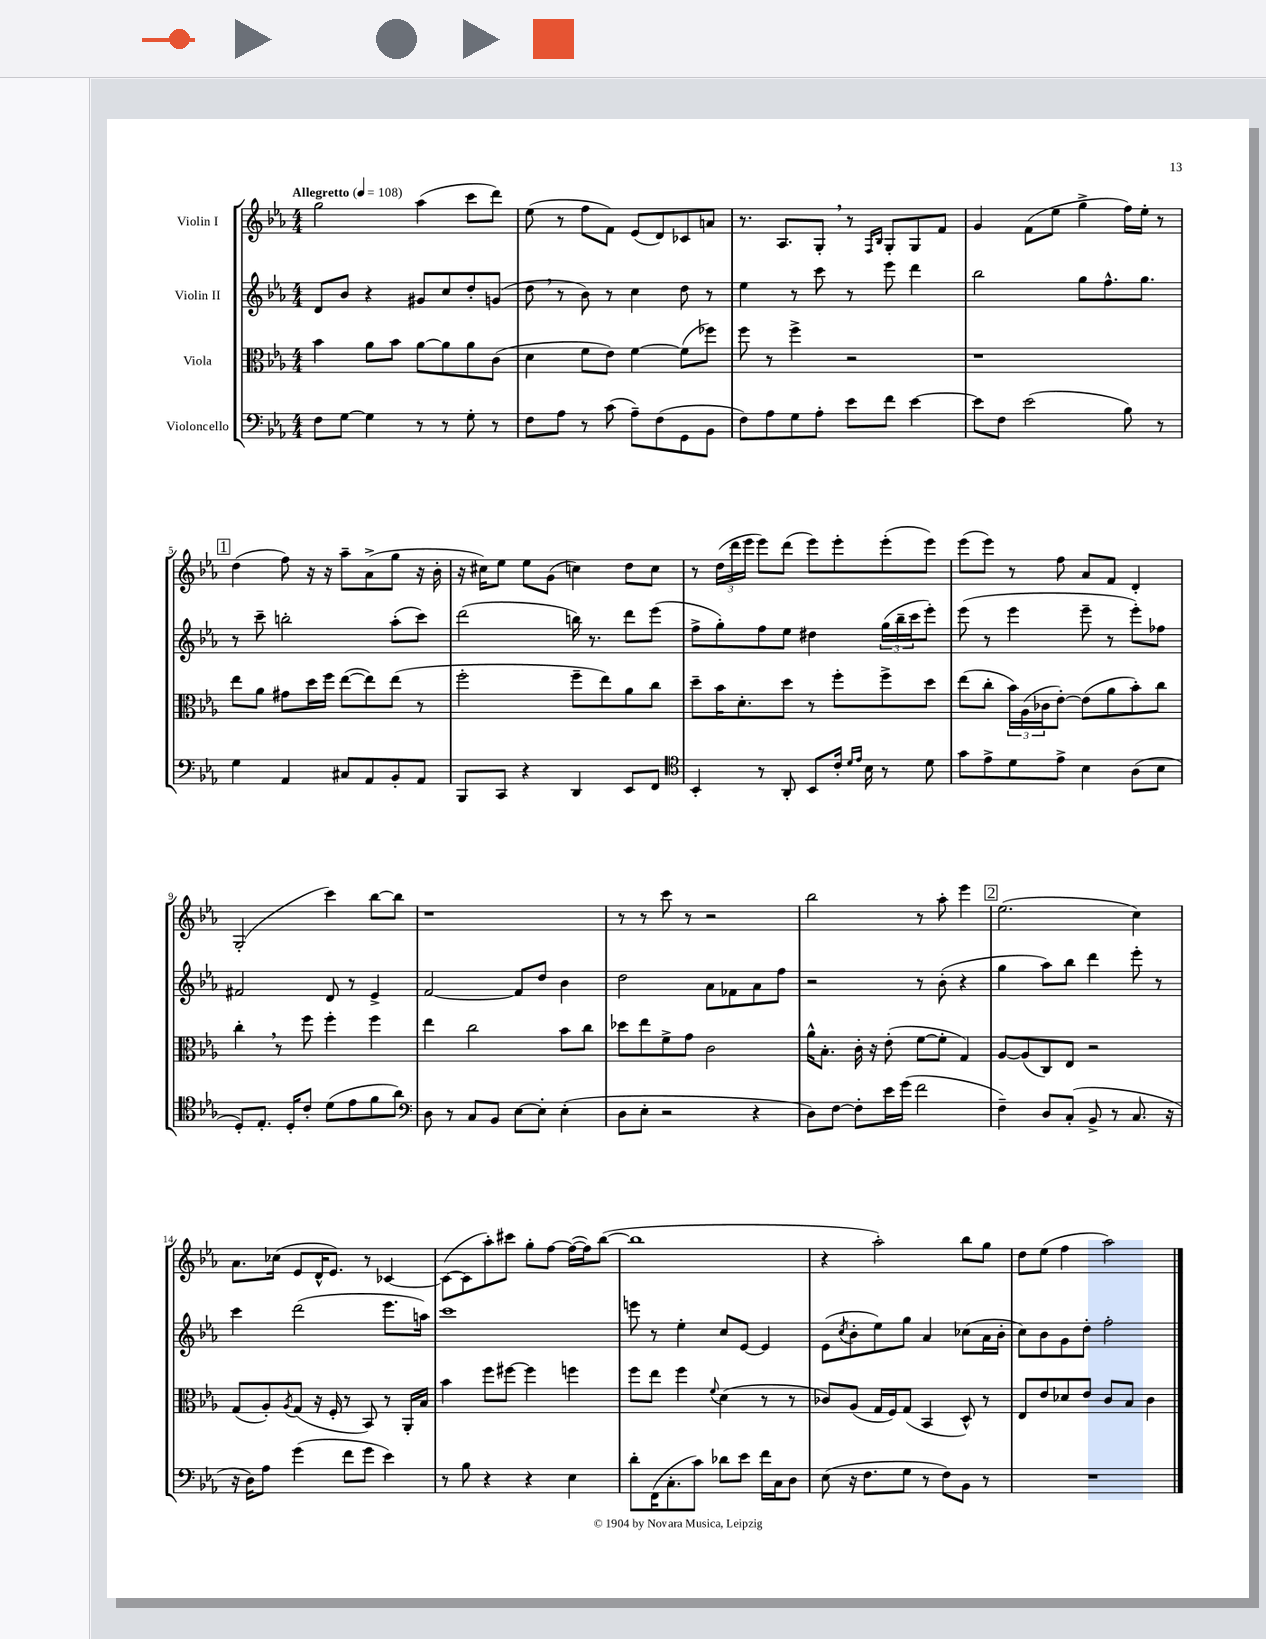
<<
\new StaffGroup <<
\new Staff = "s0" \with { instrumentName = "Violin I" } {
    \clef treble \key ees \major \numericTimeSignature \time 4/4 \tempo "Allegretto" 4 = 108
    g''2 aes''4( c'''8 d'''8) |
    ees''8( r8 f''8 f'8) ees'8( d'8) ces'8 a'8 |
    r8. aes8. g8-. \breathe r8 \grace { f16 bes16 } g8-. g8 f'8 |
    g'4 f'8( ees''8 g''4-> f''16) ees''16-. r8 |
    \mark \markup { \box "1" } d''4( f''8) r16 r16 aes''8-- aes'8->( g''8 r16 bes'16-. |
    r16 cis''16) ees''8 ees''8 g'8( c''4) d''8 c''8 |
    r8 \tuplet 3/2 { d''16( d'''16 ees'''16 } ees'''8) d'''8( ees'''8) ees'''8-. ees'''8-.( ees'''8) |
    ees'''8( ees'''8) r8 f''8 aes'8 f'8 d'4-. |
    g2-.( c'''4) bes''8~ bes''8 |
    r1 |
    r8 r8 c'''8 r8 r2 |
    bes''2 r8 aes''8-. ees'''4 |
    \mark \markup { \box "2" } ees''2.( c''4) |
    aes'8. ces''16( ees'8 d'16-^ ees'8.) r8 ces'4~ |
    ces'8~( ces'8 aes''8-.) cis'''8 g''8-. f''8~ f''16~( f''16) bes''8~( |
    bes''1 |
    r4 aes''2-.) bes''8 g''8 |
    d''8 ees''8( f''4 aes''2) \bar "|." |
}
\new Staff = "s1" \with { instrumentName = "Violin II" } {
    \clef treble \key ees \major \numericTimeSignature \time 4/4
    d'8 bes'8 r4 gis'8 c''8 d''8-. g'8( |
    d''8 \breathe r8 bes'8) r8 c''4 d''8 r8 |
    ees''4 r8 c'''8 r8 ees'''8 d'''4 |
    bes''2 g''8 f''8.-^ g''8. |
    \mark \markup { \box "1" } r8 c'''8-- b''2-. aes''8-.( c'''8) |
    d'''2( b''16) r8. d'''8 ees'''8( |
    f''8-> g''8-.) f''8 ees''8 dis''4 \tuplet 3/2 { g''16( bes''16-- c'''16 } ees'''8-.) |
    ees'''8( r8 ees'''4 ees'''8-- r8 ees'''8-.) fes''8 |
    fis'2 d'8 r8 ees'4-> |
    f'2~ f'8 d''8 bes'4 |
    d''2 aes'8 fes'8 aes'8 f''8 |
    r2 r8 bes'8-.( r4 |
    \mark \markup { \box "2" } g''4 aes''8) bes''8 d'''4 ees'''8-. r8 |
    c'''4 d'''2( ees'''8. a''16) |
    c'''1 |
    e'''8 r8 ees''4-. c''8 ees'8~ ees'4 |
    ees'8( \acciaccatura { c''8 } bes'8-. ees''8) g''8 aes'4 ces''8( aes'16 bes'16-. |
    c''8) bes'8 g'8 d''8-. f''2-. \bar "|." |
}
\new Staff = "s2" \with { instrumentName = "Viola" } {
    \clef alto \key ees \major \numericTimeSignature \time 4/4
    bes'4 aes'8 bes'8 aes'8~ aes'8 aes'8 c'8( |
    d'4 f'8 ees'8) f'4~ f'8( fes''8) |
    f''8 r8 f''4-> r2 |
    r1 |
    \mark \markup { \box "1" } ees''8 aes'8 gis'8 d''16 f''16 ees''8~( ees''8) ees''8( r8 |
    f''2-. f''8-- ees''8) aes'8 c''8 |
    d''8-- bes'16 d'8.-. d''8 r8 f''8-. f''8-> d''8 |
    ees''8( c''8-. \tuplet 3/2 { bes'16) aes16( ces'16 } ees'8~-.) ees'8( aes'8 bes'8-.) c''8 |
    c''4-. \breathe r8 f''8 f''4-. f''4 |
    ees''4 c''2 bes'8 c''8 |
    des''8 ees''8 f'8-> g'8 c'2 |
    aes'16-^ bes8.-. c'16-. r16 ees'8-.( f'8~ f'8-. g4) |
    \mark \markup { \box "2" } aes8~ aes8( c8) ees8 r2 |
    g8( aes8-.) \acciaccatura { aes8 } g8( r16 f16-. r8 bes,8) r8 aes,16-. bes16 |
    bes'4 f''8 fis''8~ fis''4 f''4 |
    f''8 ees''8 f''4 \appoggiatura { f'8 } d'4( r8 r8 |
    ces'8) aes8( g16 f16) g8( bes,4 d8-^) r8 |
    ees8 ees'8 des'8 ees'8 c'8 bes8 c'4 \bar "|." |
}
\new Staff = "s3" \with { instrumentName = "Violoncello" } {
    \clef bass \key ees \major \numericTimeSignature \time 4/4
    f8 g8~ g4 r8 r8 g8-. r8 |
    f8 aes8 r8 c'8( aes8--) f8( g,8 bes,8 |
    f8) aes8 g8 aes8-. ees'8 f'8 ees'4~ |
    ees'8 f8 ees'2( bes8) r8 |
    \mark \markup { \box "1" } g4 aes,4 cis8 aes,8 bes,8-. aes,8 |
    bes,,8 c,8 r4 d,4 ees,8 f,8 |
    \clef tenor bes,4-. r8 aes,8-. bes,8 c'16-. \grace { d'16 ees'16 } bes16 r8 d'8 |
    g'8 ees'8-> d'8 ees'8-> bes4 aes8( bes8 |
    d8-.) ees8.-. d16-. c'8-. d'8( ees'8 f'8 aes'8) |
    \clef bass d8 r8 c8 bes,8 ees8~ ees8-. ees4-.( |
    d8 ees8-. r2 r4 |
    d8) f8~ f8-. ees'16 g'16( f'2 |
    \mark \markup { \box "2" } f4--) d8 c8-.( bes,8-> r8 c8. r16 |
    r16 d16) aes8 g'4( f'8 g'8 ees'4) |
    r8 bes8 r4 r4 ees4 |
    d'8-. f,16( c8.-. c'8) des'8 ees'8 f'16 c16 d8 |
    ees8( r16 f8. g8 r8 f8) bes,8 r8 |
    R1 \bar "|." |
}
>>
>>
